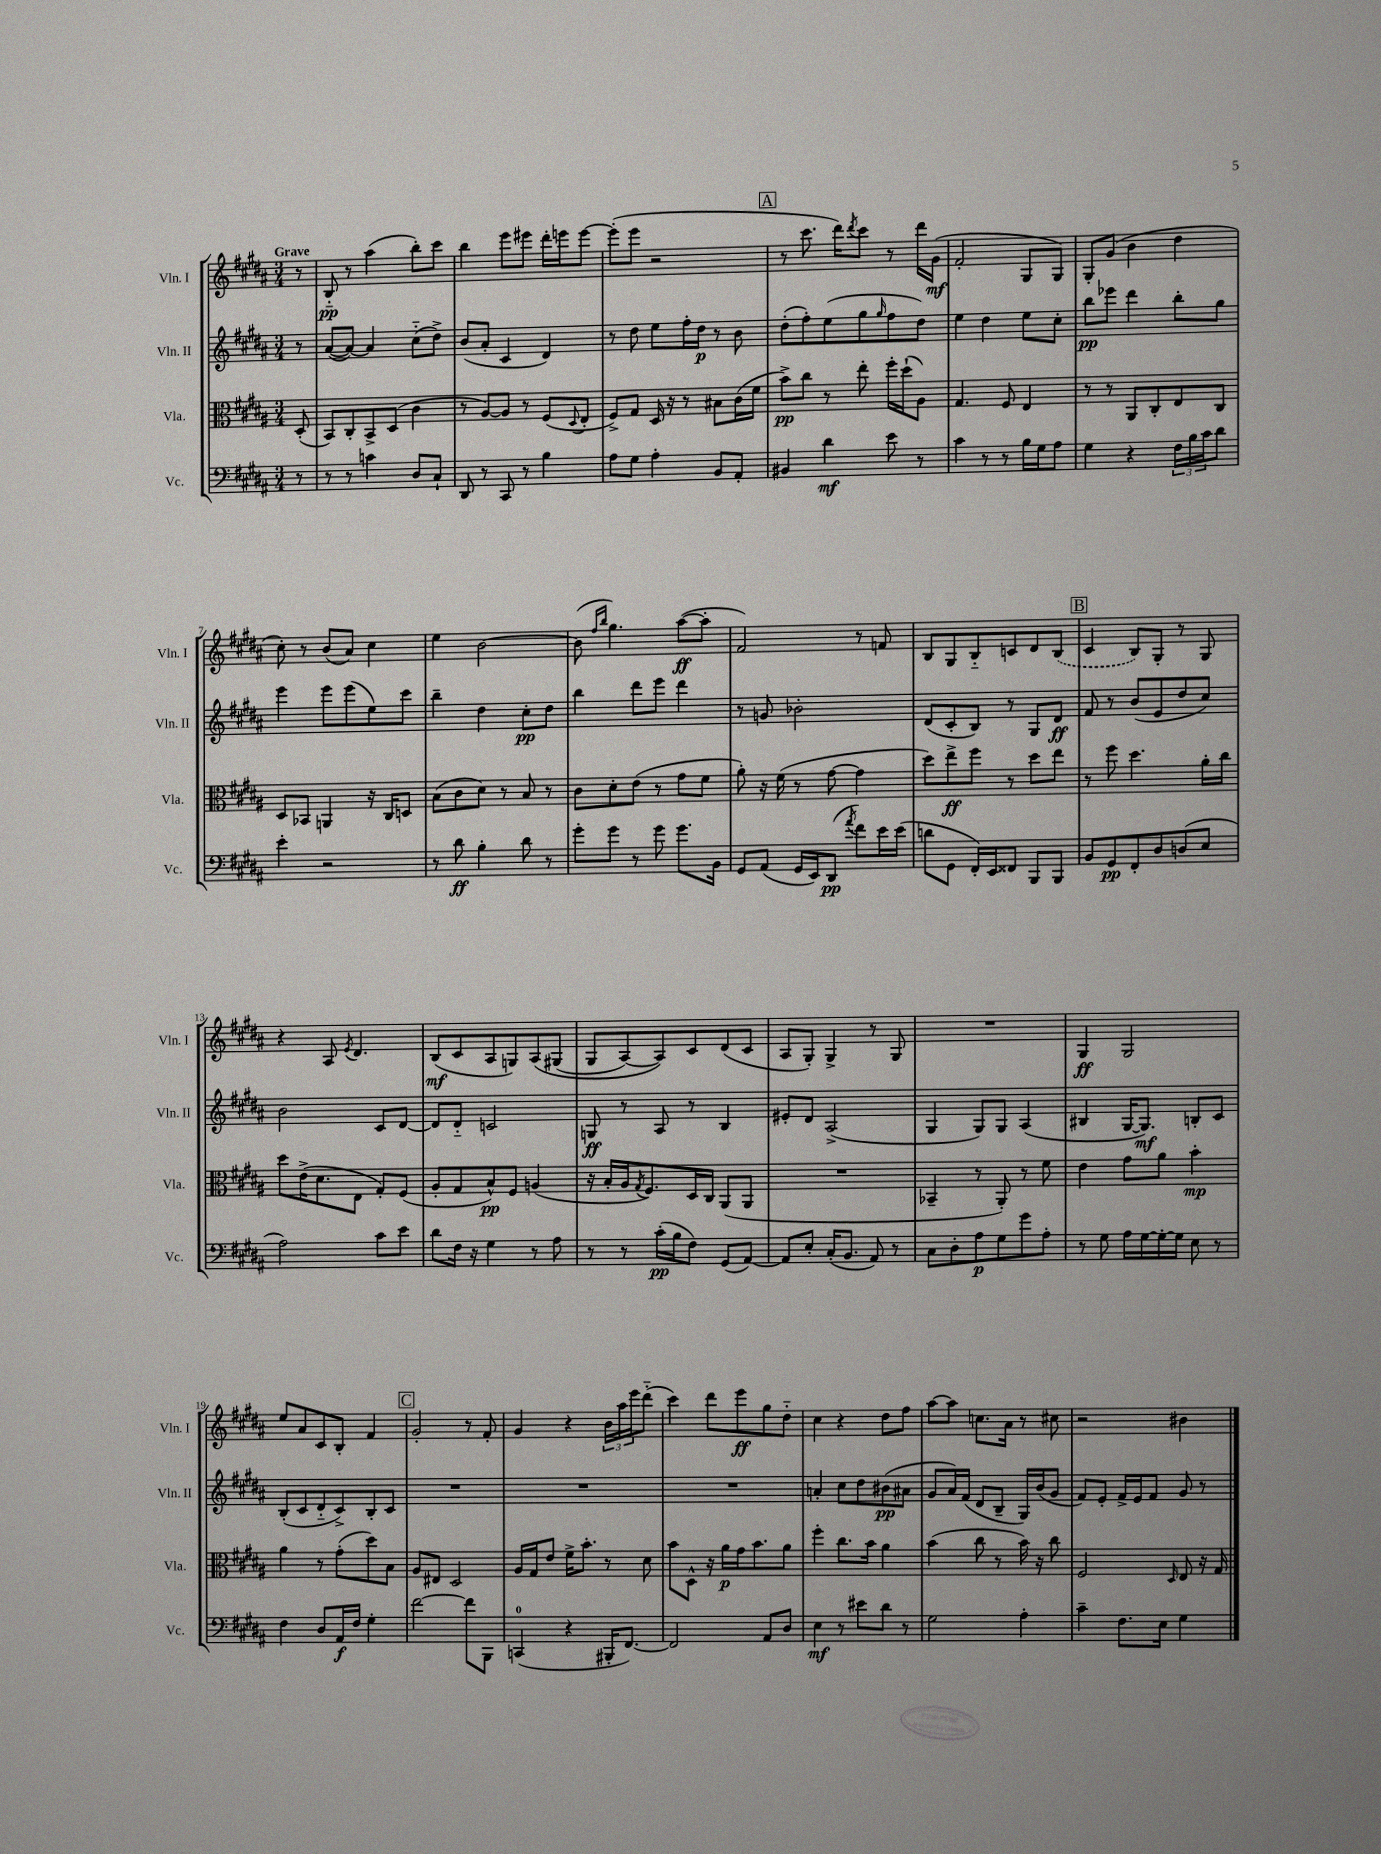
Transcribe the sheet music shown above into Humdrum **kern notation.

**kern	**kern	**kern	**kern
*staff4	*staff3	*staff2	*staff1
*clefF4	*clefC3	*clefG2	*clefG2
*k[f#c#g#d#a#]	*k[f#c#g#d#a#]	*k[f#c#g#d#a#]	*k[f#c#g#d#a#]
*M3/4	*M3/4	*M3/4	*M3/4
8r	(8D#'	8r	8r
=	=	=	=
8r	8BB)	([8a#	8B'~
8r	8C#'	8a#_)	8r
4c	8BB^	4a#]	(4aa#
.	(8D#	.	.
8D#	4c#	(8cc#'~	8bb')
8C#`	.	8dd#^)	8ccc#
=	=	=	=
8DD#	8r	(8b	4bb
8r	[8A#)	8a#'	.
8CC#	8A#]	4c#	8eee
8r	8r	.	8eee#
4B	(8F#	4d#)	16ddd#'
.	.	.	16eee
.	8qqD#	.	.
.	8E'	.	[8eee
=	=	=	=
8A#	8F#^)	8r	(8eee']
8G#	8G#	8dd#	8eee
4A#'	16D#	8ee	2r
.	16r	.	.
.	8r	16ff#'	.
.	.	16dd#	.
8BB	8B#	8r	.
8AA#'	(16c#	8b	.
.	16f#	.	.
=	=	=	=
4BB#	8b^)	(8dd#'	8r
.	8cc#	8ff#')	8.ccc#
4d#	8r	(8ee	.
.	.	.	16ddd#)
.	.	.	8qddd#
.	8ee'	8gg#	8ccc#
.	.	16qqgg#	.
8e	16ff#'	8ff#	8r
.	(16dd#`	.	.
8r	8A#)	8dd#)	16ddd#
.	.	.	(16g#
=	=	=	=
4c#	4.G#	4ee	2f#'
8r	.	4dd#	.
8r	8F#	.	.
16B	4E	8ee	8G#
16G#	.	.	.
8A#	.	8cc#'	8G#)
=	=	=	=
4G#	8r	8bb	8G#'
.	8r	8eee-	(8g#
4r	8AA#	4ddd#	4b
.	8C#'	.	.
24F#	8E	8bb'	4dd#
24B	.	.	.
24c#	.	.	.
8d#	8C#	8gg#	.
=	=	=	=
4e'	8D#	4eee	8cc#')
.	8BB-	.	8r
2r	4AA	8eee	(8b
.	.	(8eee	8a#)
.	16r	8ee)	4cc#
.	16C#	.	.
.	8D	8ccc#	.
=	=	=	=
8r	(8B	4bb~	4ee
8d#	8c#	.	.
4B'	8d#)	4dd#	[2b
.	8r	.	.
8d#	8B	8cc#'	.
8r	8r	8dd#	.
=	=	=	=
8g#'	8c#	4bb	(8b]
.	.	.	16qqff#
.	.	.	16qqbb
8g#	8d#'	.	4.gg#)
8r	(8e	8ddd#	.
8g#	8r	8eee	.
8.g#	8g#	4ddd#	([8aa#
.	8f#	.	8aa#']
16BB	.	.	.
=	=	=	=
8GG#	8a#')	8r	2f#)
(8AA#	16r	8g	.
.	(16f#	.	.
16GG#	8r	2b-'	.
16EE)	.	.	.
(8DD#	[8g#	.	.
8qa#	.	.	.
8f#)	4g#]	.	8r
16e	.	.	8f
(16e	.	.	.
=	=	=	=
8d	8dd#)	(8d#	8B
8GG#	8ee^	8c#'	8G#
16FF#')	8ff#	8B)	8B'~
16EE	.	.	.
8FF##	8r	8r	8c
8BBB	8dd#	8G#	8d#
8BBB	8ee	8d#	(8B
=	=	=	=
8BB	8r	8f#	4c#
8GG#	8ff#	8r	.
8FF#'	4.dd#	(8b	8B)
8D#	.	8e	8G#'
(8D	.	8dd#	8r
8E	16a#'	8cc#)	8G#
.	16cc#	.	.
=	=	=	=
2A#)	8dd#	2b	4r
.	(16e^	.	.
.	8.d#	.	.
.	.	.	8A#
.	.	.	8qe
.	8E	.	4.d#
8c#	8G#')	8c#	.
8e	(8F#	[8d#	.
=	=	=	=
8d#	8A#'	8d#]	(8B
16F#	8G#	8d#'~	8c#
16r	.	.	.
4G#	8B^^)	2c	8A#
.	8F#	.	8G)
8r	(4A	.	&(8A#
8A#	.	.	(8G#
=	=	=	=
8r	16r	8G	8G#
.	16B'	.	.
8r	16A#	8r	[8A#)
.	8qG#	.	.
.	8.F#)	.	.
(16c#'	.	8A#	8A#]&)
16B	.	.	.
8F#)	16D#	8r	8c#
.	16C#	.	.
(8GG#	(8AA#	4B	(8d#
[8AA#)	8AA#	.	8c#
=	=	=	=
8AA#]	2.r	8e#'	8A#
8E'	.	8d#	8G#')
(16C#'	.	(2A#^	4G#^
8.BB	.	.	.
8AA#)	.	.	8r
8r	.	.	8G#
=	=	=	=
8C#	4BB-~	4G#	2.r
8D#'	.	.	.
8A#	8r	8G#)	.
8G#	8AA#')	8G#	.
8g#	8r	(4A#	.
8A#'	8f#	.	.
=	=	=	=
8r	4e	4B#	4G#
8G#	.	.	.
16A#	8g#	[16G#	2G#
[16G#	.	8.G#])	.
16G#'_	8a#	.	.
16G#]	.	.	.
8E	4b'	8B'	.
8r	.	8c#	.
=	=	=	=
4F#	4a#	(8B'	8ee
.	.	8c#	8a#
8D#	8r	8d#'~	8c#
16AA#	(8g#'	8c#^)	8B'
16F#	.	.	.
4G#'	8dd#)	8B'	4f#
.	8B	8c#	.
=	=	=	=
[2f#	8A#	2.r	2g#'
.	8E#	.	.
.	2D#	.	.
8f#]	.	.	8r
8BBB	.	.	8f#'
=	=	=	=
(4CC	16A#	2.r	4g#
.	16G#	.	.
.	8e	.	.
4r	16f#^	.	4r
.	8.b'	.	.
16BBB#'	8r	.	24b
.	.	.	24aa#
[8.FF#)	.	.	.
.	.	.	24eee
.	8d#	.	(8ddd#'~
=	=	=	=
2FF#]	8b	2.r	4ccc#)
.	8D#^^	.	.
.	16r	.	8ddd#
.	16a#	.	.
.	16g#	.	8eee
.	8.b	.	.
8AA#	.	.	8gg#
8D#	8a#	.	8dd#'~
=	=	=	=
4E	4ff#'	4a'	4cc#
8r	8.cc#	8cc#	4r
8e#	.	8dd#	.
.	16b	.	.
8d#	4a#	(8b#	8dd#
8r	.	8a#	8ff#
=	=	=	=
2G#	(4b	8g#	[8aa#
.	.	16a#)	8aa#]
.	.	(16f#	.
.	8cc#	8d#	8.cc
.	8r	8B~	.
.	.	.	16a#
4A#'	16b)	16G#)	8r
.	16r	(16b	.
.	8cc#	8g#	8cc#
=	=	=	=
4c#~	2F#	8f#)	2r
.	.	8e'	.
8.F#	.	16f#^	.
.	.	16e	.
.	.	8f#	.
16E	.	.	.
.	16qqD#	.	.
4G#	8E	8g#	4b#
.	16r	8r	.
.	16G#	.	.
==	==	==	==
*-	*-	*-	*-
